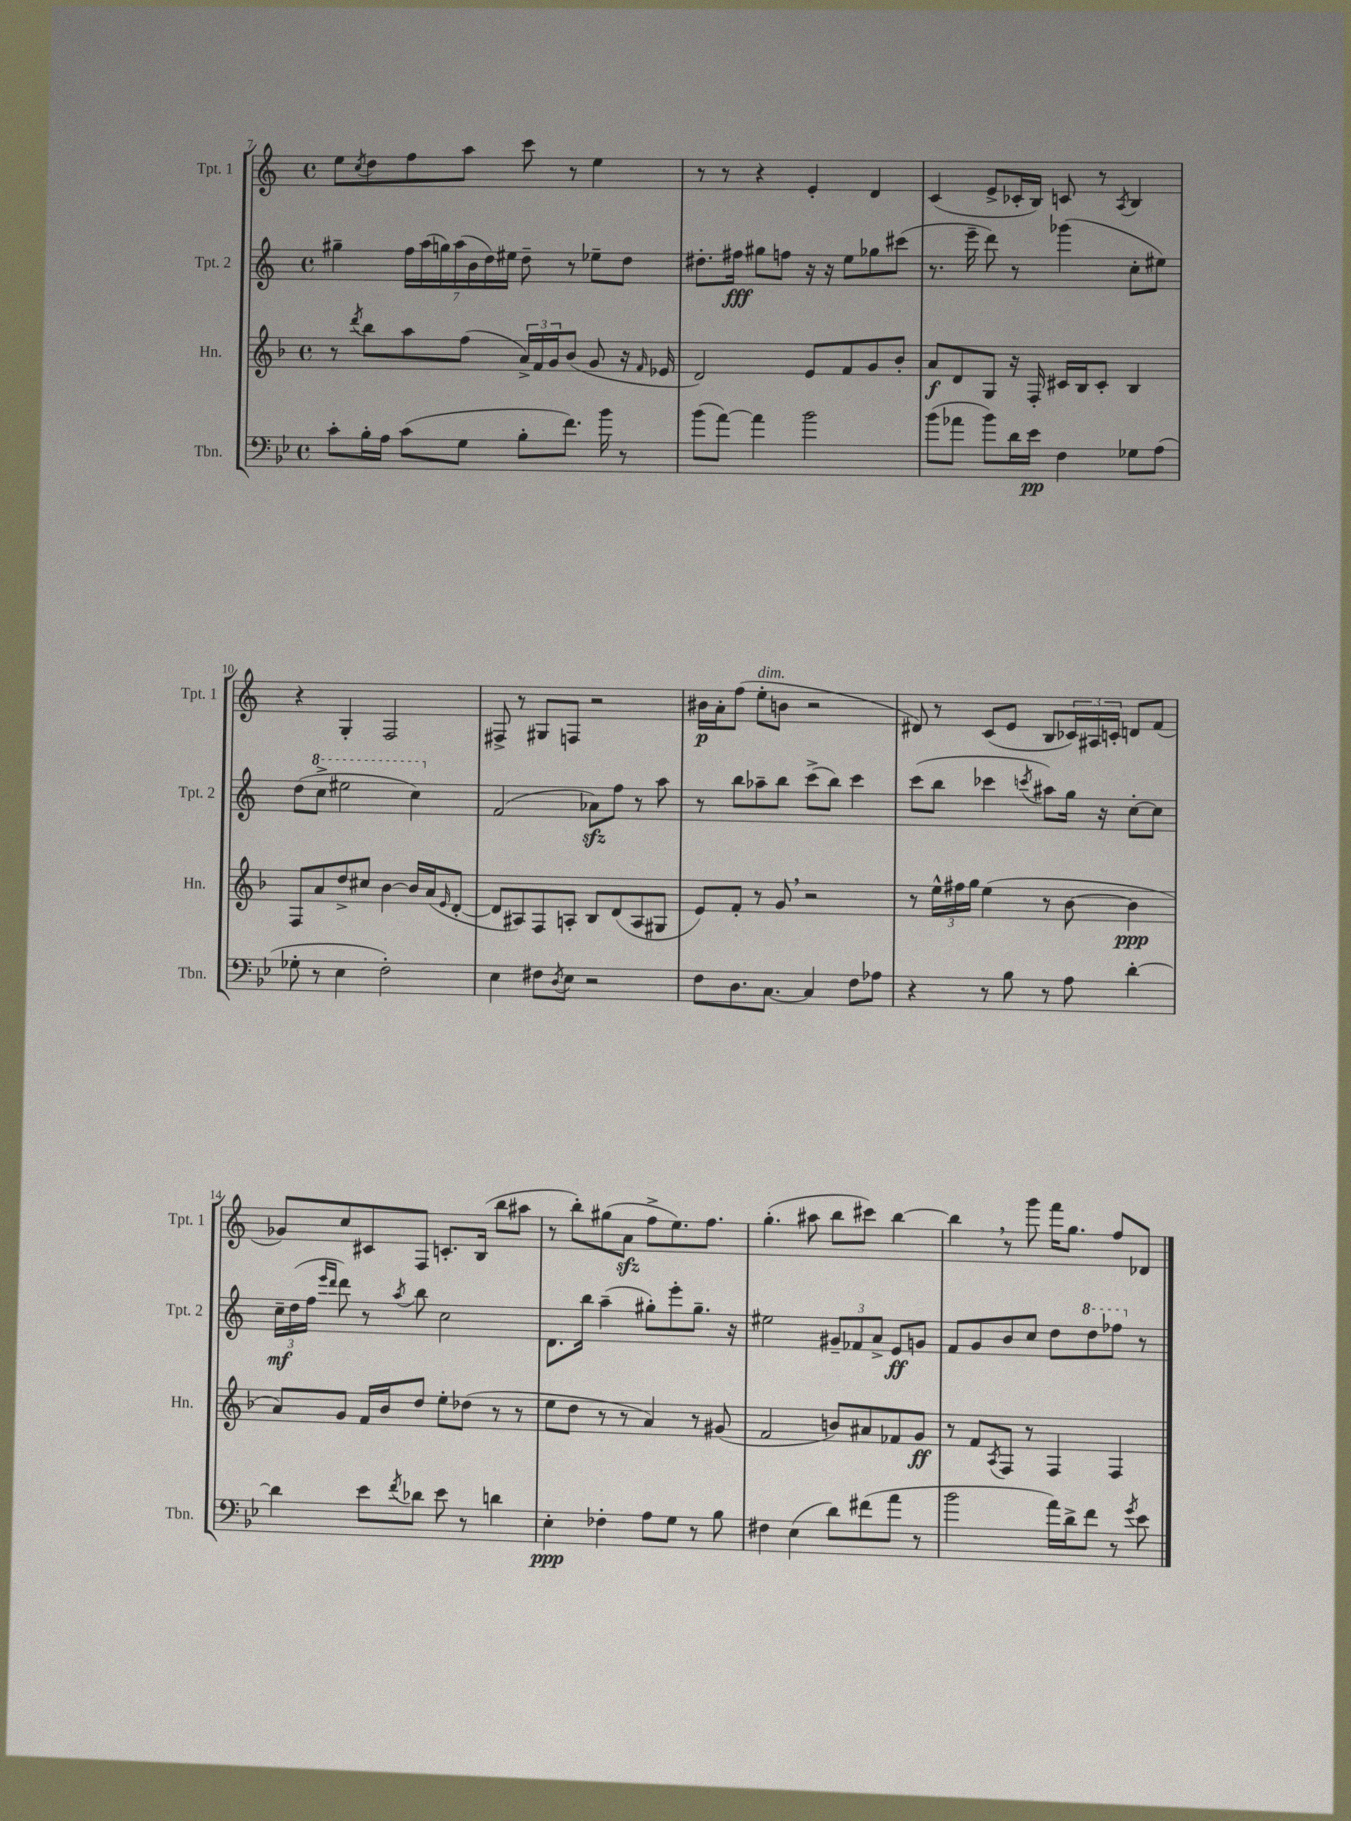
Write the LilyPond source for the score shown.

<<
\new StaffGroup <<
\new Staff = "s0" \with { instrumentName = "Tpt. 1" shortInstrumentName = "Tpt. 1" } {
    \clef treble \key c \major \defaultTimeSignature \time 4/4
    e''8 \acciaccatura { c''8 } d''8 f''8 a''8 c'''8 r8 e''4 |
    r8 r8 r4 e'4-. d'4 |
    c'4( e'8-> ces'16-. b16) c'8 r8 \acciaccatura { a8 } b4 |
    r4 g4-. f2 |
    fis8-> r8 gis8 f8 r2 |
    bis'16\p a'16-. f''8( e''8-.^\markup { \italic "dim." } b'8 r2 |
    dis'8) r8 c'8( e'8 b8 \tuplet 3/2 { ces'16) ais16 c'16-. } d'8 f'8( |
    ges'8) c''8 cis'8 f8 c'8.-. b16( b''8 ais''8 |
    r8 b''8-.) gis''8( a'8\sfz f''8-> e''8.) f''8. |
    g''4.-.( ais''8 b''8 cis'''8) b''4~ |
    b''4 \breathe r8 g'''8 f'''16 g''8. f''8 des'8 \bar "|." |
}
\new Staff = "s1" \with { instrumentName = "Tpt. 2" shortInstrumentName = "Tpt. 2" } {
    \clef treble \key c \major \defaultTimeSignature \time 4/4
    gis''4-- \tuplet 7/4 { f''16 a''16( g''16) a''16( b'16 d''16) eis''16 } d''8-- r8 ees''8-- d''8 |
    dis''8.-. fis''16\fff gis''8 f''8 r16 r16 e''8 ges''8 cis'''8( |
    r8. e'''16-- d'''8) r8 ges'''4( c''8-. eis''8) |
    d''8( \ottava #1 c'''8-> eis'''2 c'''4) \ottava #0 |
    f'2( aes'8\sfz) f''8 r8 a''8 |
    r8 b''8 aes''8-- b''8 c'''8->( b''8) c'''4 |
    c'''8( b''8 ces'''4 \acciaccatura { c'''8 } ais''8) g''16 r16 c''8~-. c''8 |
    \tuplet 3/2 { c''16--\mf d''16( f''16 } \grace { e'''16 d'''16 } d'''8) r8 \acciaccatura { a''8 } b''8 c''2 |
    d'8. b''16 a''4--( gis''8-.) e'''8-. gis''8.-- r16 |
    eis''2 \tuplet 3/2 { gis'8-- fes'8 a'8-> } e'8\ff g'8 |
    f'8 g'8 b'8 c''8 d''8 \ottava #1 d'''8 fes'''8 \ottava #0 r8 \bar "|." |
}
\new Staff = "s2" \with { instrumentName = "Hn." shortInstrumentName = "Hn." } {
    \clef treble \key f \major \defaultTimeSignature \time 4/4
    r8 \acciaccatura { d'''8 } bes''8 a''8 f''8( \tuplet 3/2 { a'16->) f'16 g'16 } bes'8( g'8 r16 \grace { f'16 } ees'16 |
    d'2) e'8 f'8 g'8 bes'8-. |
    a'8\f d'8 g8 r16 f16-. cis'16 bes16 cis'8-. bes4 |
    f8 a'8 d''8-> cis''8 bes'4~ bes'16 a'16( \grace { e'16 } d'8~-. |
    d'8 ais8) f8 a8-. bes8 d'8( a8 gis8 |
    e'8) f'8-. r8 g'8 \breathe r2 |
    r8 \tuplet 3/2 { e''16-^ fis''16 g''16 } e''4( r8 bes'8~ bes'4\ppp |
    a'8) g'8 f'16 bes'16 d''8 e''8-. des''8( r8 r8 |
    e''8 d''8 r8 r8 a'4) r8 gis'8( |
    f'2 b'8) ais'8 fes'8 g'8\ff |
    r8 f'8 \acciaccatura { a8 } f8 r8 f4 f4 \bar "|." |
}
\new Staff = "s3" \with { instrumentName = "Tbn." shortInstrumentName = "Tbn." } {
    \clef bass \key bes \major \defaultTimeSignature \time 4/4
    c'8-. bes16-. a16 c'8( g8 bes8-. f'8.) bes'16 r8 |
    bes'8( a'8~) a'4 bes'2 |
    bes'8( aes'8 bes'8) d'16 ees'16\pp f4 ges8 a8( |
    ges8-. r8 ees4 f2-.) |
    ees4 fis8 \acciaccatura { d8 } ees8 r2 |
    f8 d8. c8.~ c4 f8 aes8 |
    r4 r8 bes8 r8 a8 d'4~-. |
    d'4 ees'8 \acciaccatura { f'8 } des'8 ees'8 r8 d'4 |
    ees4-.\ppp fes4-. a8 g8 r8 bes8 |
    fis4 ees4( d'8) fis'8( a'8 r8 |
    bes'2 a'16) d'16-> f'8 r8 \acciaccatura { g'8 } ees'8 \bar "|." |
}
>>
>>
\layout { \context { \Score currentBarNumber = #7 } }
